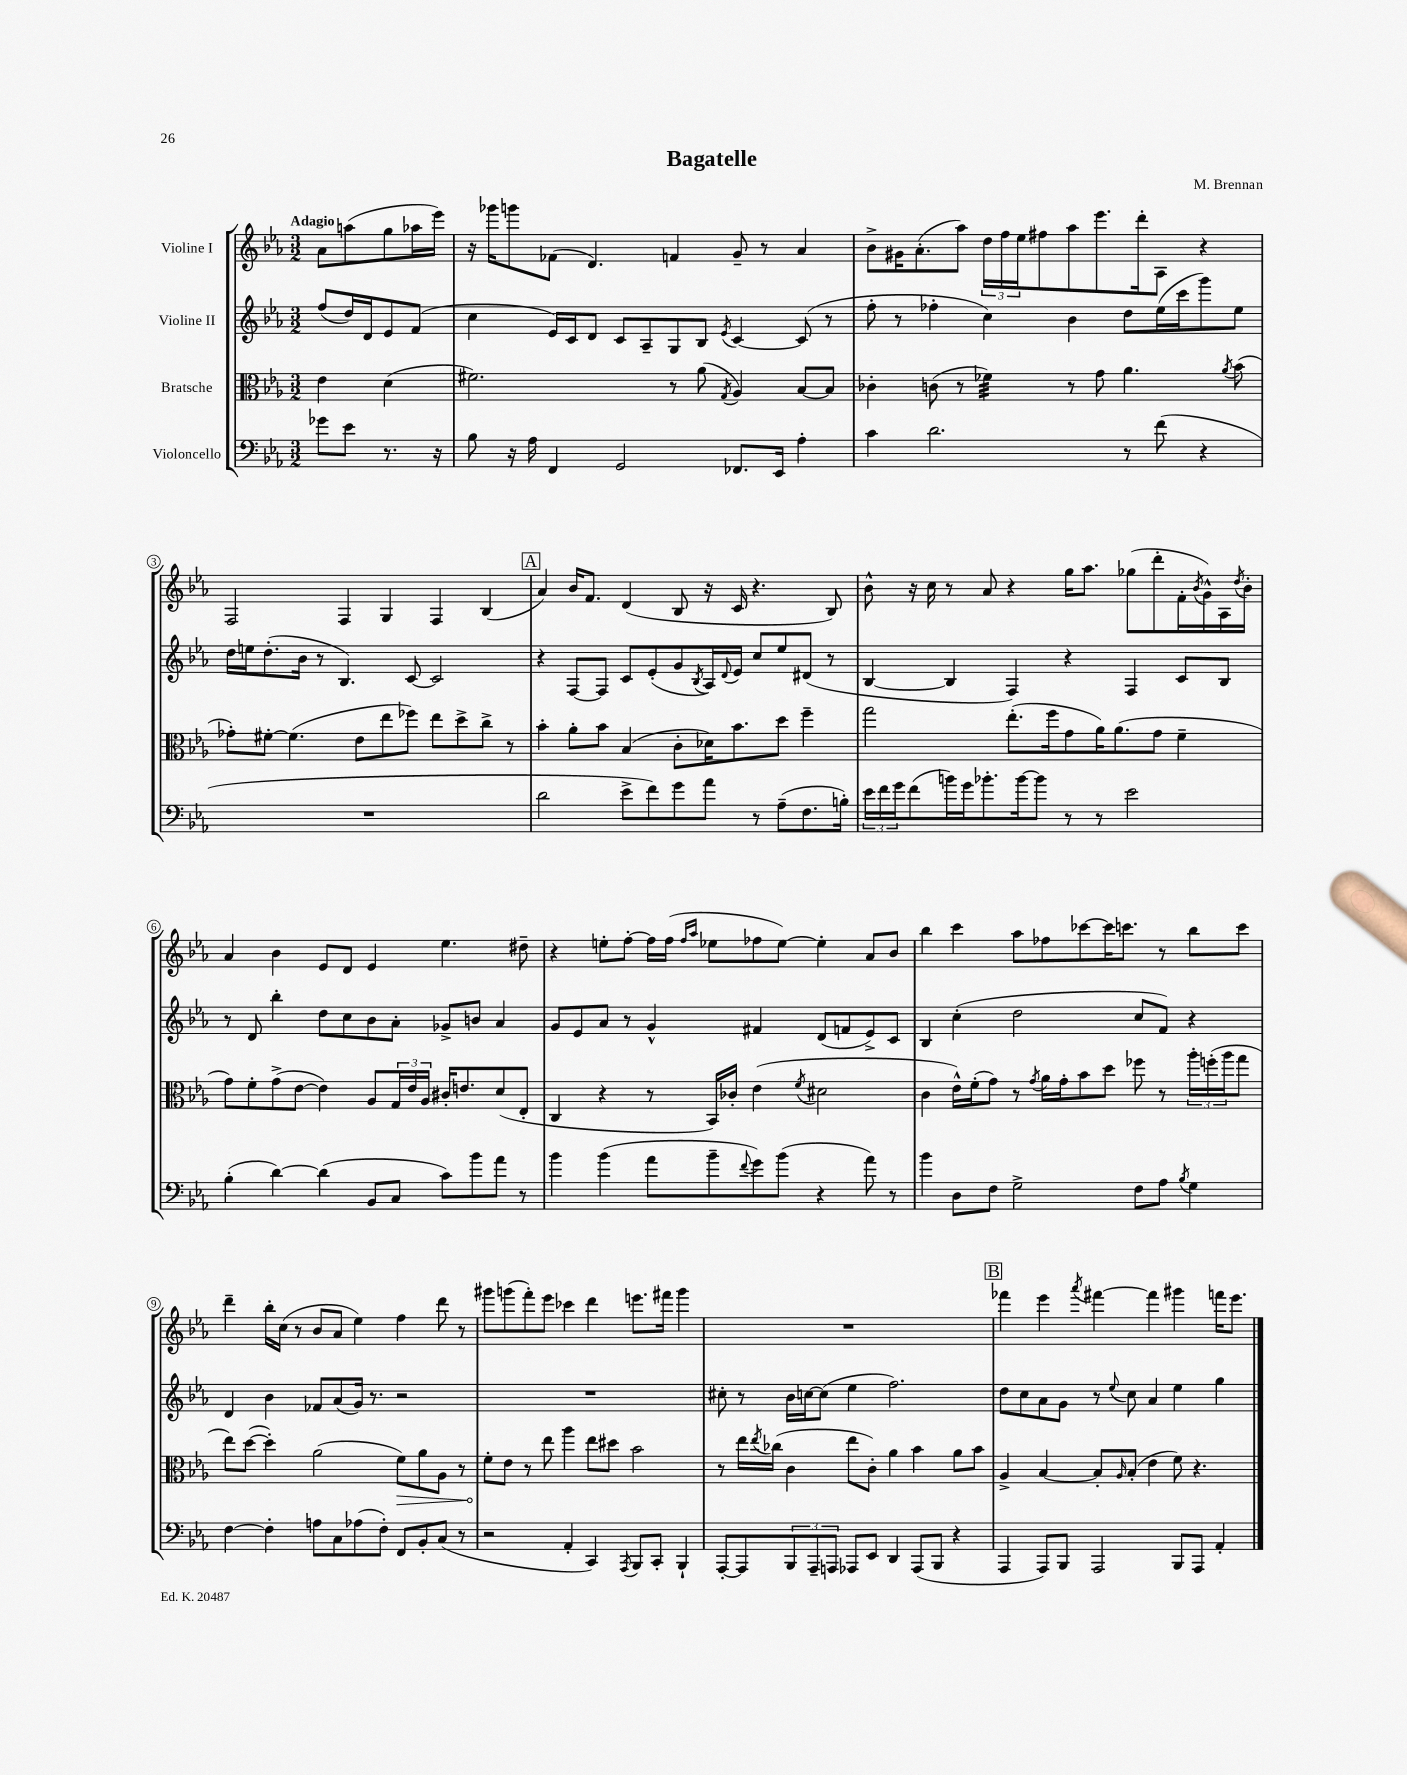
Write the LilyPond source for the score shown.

\header { title = "Bagatelle" composer = "M. Brennan" }
<<
\new StaffGroup <<
\new Staff = "s0" \with { instrumentName = "Violine I" } {
    \clef treble \key ees \major \numericTimeSignature \time 3/2 \partial 2 \tempo "Adagio"
    aes'8 a''8( g''8 aes''16 ees'''16) |
    r16 ges'''16 g'''8 fes'8( d'4.) f'4 g'8-- r8 aes'4 |
    bes'8-> gis'16 aes'8.-.( aes''8) \tuplet 3/2 { d''16 f''16 ees''16 } fis''8 aes''8 ees'''8. d'''16-. aes8 r4 |
    f2 f4 g4 f4 bes4( |
    \mark \markup { \box "A" } aes'4) bes'16 f'8. d'4( bes8 r16 c'16 r4. bes8) |
    bes'8-^ r16 c''16 r8 aes'8 r4 g''16 aes''8. ges''8( d'''8-. f'16-. \acciaccatura { bes'8 } g'16-^) aes16 \acciaccatura { d''8 } bes'16-. |
    aes'4 bes'4 ees'8 d'8 ees'4 ees''4. dis''8-- |
    r4 e''8-. f''8~-. f''16 f''16( \grace { f''16 aes''16 } ees''8 fes''8 ees''8~) ees''4-. aes'8 bes'8 |
    bes''4 c'''4 aes''8 fes''8 ces'''8~ ces'''16 c'''8. r8 bes''8 c'''8 |
    d'''4-- bes''16-. c''16( r8 bes'8 aes'8 ees''4) f''4 d'''8 r8 |
    gis'''8 g'''8( f'''8-.) ees'''8 ces'''4 d'''4 e'''8. fis'''16 g'''4 |
    R1. |
    \mark \markup { \box "B" } fes'''4 ees'''4 \acciaccatura { aes'''8 } fis'''4~ fis'''4 gis'''4 f'''16 ees'''8. \bar "|." |
}
\new Staff = "s1" \with { instrumentName = "Violine II" } {
    \clef treble \key ees \major \numericTimeSignature \time 3/2 \partial 2
    f''8( d''16) d'16 ees'8 f'8( |
    c''4 ees'16) c'16 d'8 c'8 aes8-- g8 bes8 \acciaccatura { ees'8 } c'4~ c'8( r8 |
    f''8-. r8 fes''4-. c''4) bes'4 d''8 ees''16( c'''16 g'''8) ees''8 |
    d''16 e''16 d''8.-.( bes'16 r8 bes4.) c'8~ c'2 |
    \mark \markup { \box "A" } r4 f8~ f8 c'8 ees'8-.( g'8 \acciaccatura { bes8 } aes16) \appoggiatura { d'8 } ees'16 c''8 ees''8 dis'8( r8 |
    bes4~ bes4 f4) r4 f4 c'8 bes8 |
    r8 d'8 bes''4-. d''8 c''8 bes'8 aes'8-. ges'8-> b'8 aes'4 |
    g'8 ees'8 aes'8 r8 g'4-^ fis'4 d'8( f'8 ees'8->) c'8 |
    bes4 c''4-.( d''2 c''8 f'8) r4 |
    d'4 bes'4 fes'8 aes'8( g'16) r8. r2 |
    R1. |
    cis''8-. r8 bes'16 c''16~ c''8( ees''4 f''2.) |
    \mark \markup { \box "B" } d''8 c''8 aes'8 g'8 r8 \appoggiatura { ees''8 } c''8 aes'4 ees''4 g''4 \bar "|." |
}
\new Staff = "s2" \with { instrumentName = "Bratsche" } {
    \clef alto \key ees \major \numericTimeSignature \time 3/2 \partial 2
    ees'4 d'4( |
    fis'2.) r8 aes'8( \acciaccatura { g8 } aes4) bes8~ bes8 |
    ces'4-. c'8( r8 fes'4:32) r8 g'8 aes'4. \acciaccatura { aes'8 } bes'8( |
    ges'8-.) fis'8~-. fis'4.( ees'8 ees''8 fes''8) ees''8 d''8-> c''8-> r8 |
    \mark \markup { \box "A" } bes'4-. aes'8-. bes'8 bes4( c'8-. des'16) bes'8. d''8 f''4-- |
    g''2 ees''8.-.( f''16 g'8 aes'16) aes'8.( g'8 f'4-- |
    g'8) f'8-. g'8->( ees'8~ ees'4) aes8 \tuplet 3/2 { g16 ees'16 aes16 } cis'16-. e'8. d'8( ees8-. |
    c4 r4 r8 bes,16) ces'16-. ees'4( \acciaccatura { f'8 } dis'2 |
    c'4 ees'16-^) f'16-.( g'8) r8 \acciaccatura { g'8 } aes'16 g'16-. bes'8 d''8 fes''8 r8 \tuplet 3/2 { aes''16-. f''16-.( aes''16 } g''8 |
    ees''8) d''8~( d''4-.) aes'2( \once \override Hairpin.circled-tip = ##t f'8\>) aes'8 aes8 r8 |
    f'8-.\! ees'8 r8 ees''8 aes''4 ees''8 dis''8 bes'2 |
    r8 ees''16 \acciaccatura { ees''8 } ces''16( c'4 ees''8 c'8-.) aes'4 bes'4 aes'8 bes'8 |
    \mark \markup { \box "B" } aes4-> bes4~ bes8-. \grace { aes16 } bes8-.( ees'4 f'8) r4. \bar "|." |
}
\new Staff = "s3" \with { instrumentName = "Violoncello" } {
    \clef bass \key ees \major \numericTimeSignature \time 3/2 \partial 2
    ges'8 ees'8 r8. r16 |
    bes8 r16 aes16 f,4 g,2 fes,8. ees,16 aes4-. |
    c'4 d'2. r8 f'8( r4 |
    R1. |
    \mark \markup { \box "A" } d'2 ees'8-> f'8) g'8 aes'8 r8 aes8--( f8. b16-.) |
    \tuplet 3/2 { ees'16 f'16 g'16 } f'8( b'16) g'16 bes'8.-. bes'16~ bes'8 r8 r8 ees'2 |
    bes4-.( d'4~) d'4( bes,8 c8 c'8) bes'8 aes'8 r8 |
    bes'4 bes'4( aes'8 bes'8-- \appoggiatura { f'8 } g'8) bes'8( r4 aes'8) r8 |
    bes'4 d8 f8 g2-> f8 aes8 \acciaccatura { bes8 } g4 |
    f4~ f4-. a8 c8 aes8( f8-.) f,8 bes,8-. c8( r8 |
    r2 aes,4-. c,4) \acciaccatura { aes,,8 } bes,,8 c,8-. bes,,4-! |
    aes,,8~-. aes,,8 \tuplet 3/2 { bes,,8 aes,,8-- a,,8 } aes,,8 ees,8 d,4 aes,,8( bes,,8 r4 |
    \mark \markup { \box "B" } aes,,4 aes,,8) bes,,8 aes,,2 bes,,8 aes,,8 aes,4-. \bar "|." |
}
>>
>>
\layout { \context { \Score \override BarNumber.stencil = #(make-stencil-circler 0.1 0.3 ly:text-interface::print) } }
